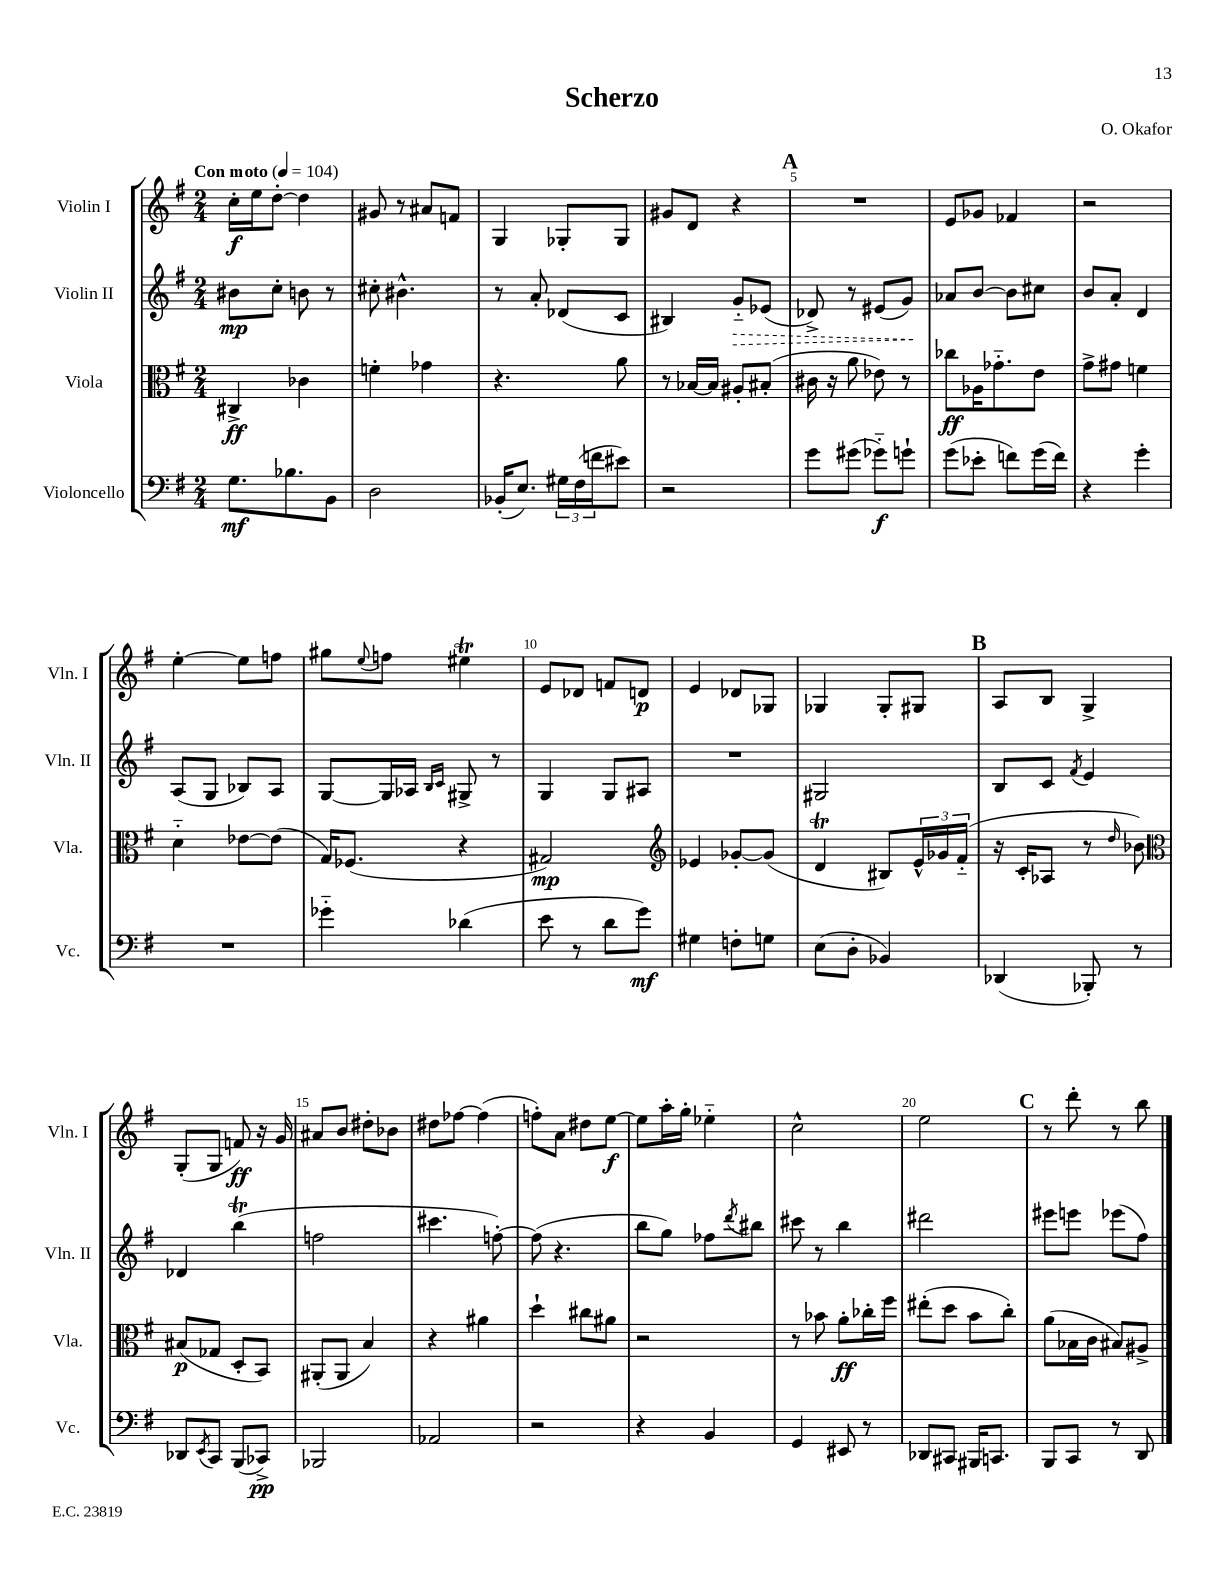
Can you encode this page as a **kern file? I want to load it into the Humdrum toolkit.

**kern	**kern	**kern	**kern
*staff4	*staff3	*staff2	*staff1
*clefF4	*clefC3	*clefG2	*clefG2
*k[f#]	*k[f#]	*k[f#]	*k[f#]
*M2/4	*M2/4	*M2/4	*M2/4
*MM104	*MM104	*MM104	*MM104
8.G\L	4C#^/	8b#\L	16cc'\LL
.	.	.	16ee\J
.	.	8cc'\J	[8dd'\J
8.B-\	.	.	.
.	4c-\	8b\	4dd\]
8BB\J	.	8r	.
=	=	=	=
2D\	4f'\	8cc#'\	8g#/
.	.	4.b#^^\	8r
.	4g-\	.	8a#/L
.	.	.	8f/J
=	=	=	=
(16BB-'/LK	4.r	8r	4G/
8.E/J)	.	.	.
.	.	8a'/	.
24G#\LL	.	(8d-/L	8G-'/L
(24F#\	.	.	.
24f\J	.	.	.
8e#\J)	8a\	8c/J	8G-/J
=	=	=	=
2r	8r	4B#/)	8g#/L
.	[16B-/LL	.	8d/J
.	16B-/]JJ	.	.
.	8A#'/L	8g'~/L	4r
.	(8B#'/J	(8e-/J	.
=	=	=	=
8g\L	16c#\	8d-^/)	2r
.	16r	.	.
(8g#\J	8a\	8r	.
8g-'~\L)	8e-\)	(8e#/L	.
8g`\J	8r	8g/J)	.
=	=	=	=
(8g\L	8cc-\L	8a-/L	8e/L
8e-'\J	16A-\K	[8b/J	8g-/J
.	8.g-'~\	.	.
8f\L)	.	8b\]L	4f-/
(16g\L	8e\J	8cc#\J	.
16f\JJ)	.	.	.
=	=	=	=
4r	8g^\L	8b/L	2r
.	8g#\J	8a'/J	.
4g'\	4f\	4d/	.
=	=	=	=
2r	4d'~\	(8A/L	[4ee'\
.	.	8G/J	.
.	[8e-\L	8B-/L)	8ee\]L
.	(8e-\]J	8A/J	8ff\J
=	=	=	=
4g-'~\	16G/LK)	[8G/L	8gg#\L
.	(8.F-/J	.	.
.	.	.	8qqee/
.	.	16G/]L	8ff\J
.	.	16A-/JJ	.
.	.	16qqB/LL	.
.	.	16qqc/JJ	.
(4d-\	4r	8G#^/	4ee#\
.	.	8r	.
=	=	=	=
8e\	2G#/)	4G/	8e/L
8r	.	.	8d-/J
8d\L	.	8G/L	8f/L
8g\J)	.	8A#/J	8d/J
=	=	=	=
*	*clefG2	*	*
4G#\	4e-/	2r	4e/
8F'\L	[8g-'/L	.	8d-/L
8G\J	(8g-/]J	.	8G-/J
=	=	=	=
(8E\L	4d/	2G#/	4G-/
8D'\J	.	.	.
4BB-/)	8B#/L)	.	8G-'/L
.	24e^^/L	.	8G#/J
.	24g-/	.	.
.	(24f#'~/JJ	.	.
=	=	=	=
(4DD-/	16r	8B/L	8A/L
.	16c'/LK	.	.
.	8A-/J	8c/J	8B/J
.	.	8qf#/	.
8BBB-'/)	8r	4e/	4G^/
.	16qqdd/	.	.
8r	8b-\)	.	.
=	=	=	=
*	*clefC3	*	*
8DD-/L	(8B#/L	4d-/	(8G'/L
8qEE/	.	.	.
8CC/J	8G-/J	.	8G/J
(8BBB/L	8D'/L	(4bb\	8f/)
8CC-^/J)	8BB/J)	.	16r
.	.	.	16g/
=	=	=	=
2BBB-/	(8AA#'/L	2ff\	8a#/L
.	8AA#/J	.	8b/J
.	4B/)	.	8dd#'\L
.	.	.	8b-\J
=	=	=	=
2AA-/	4r	4.ccc#\	8dd#\L
.	.	.	[8ff-\J
.	4a#\	.	(4ff-\]
.	.	[8ff'\)	.
=	=	=	=
2r	4dd`\	(8ff\]	8ff'\L)
.	.	4.r	8a\J
.	8cc#\L	.	8dd#\L
.	8a#\J	.	[8ee\J
=	=	=	=
4r	2r	8bb\L	8ee\]L
.	.	8gg\J)	16aa'\L
.	.	.	16gg'\JJ
4BB/	.	8ff-\L	4ee-'~\
.	.	8qddd/	.
.	.	8bb#\J	.
=	=	=	=
4GG/	8r	8ccc#\	2cc^^\
.	8b-\	8r	.
8EE#/	8a'\L	4bb\	.
8r	16cc-'\L	.	.
.	16ff#\JJ	.	.
=	=	=	=
8DD-/L	(8ee#'\L	2ddd#\	2ee\
8CC#/J	8dd\J	.	.
16BBB#/LK	8b\L	.	.
8.CC/J	.	.	.
.	8cc'\J)	.	.
=	=	=	=
8BBB/L	(8a\L	8eee#\L	8r
8CC/J	16B-\L	8eee\J	8ddd'\
.	16c\JJ	.	.
8r	8B#/L)	(8eee-\L	8r
8DD/	8A#^/J	8ff#\J)	8bb\
==	==	==	==
*-	*-	*-	*-
